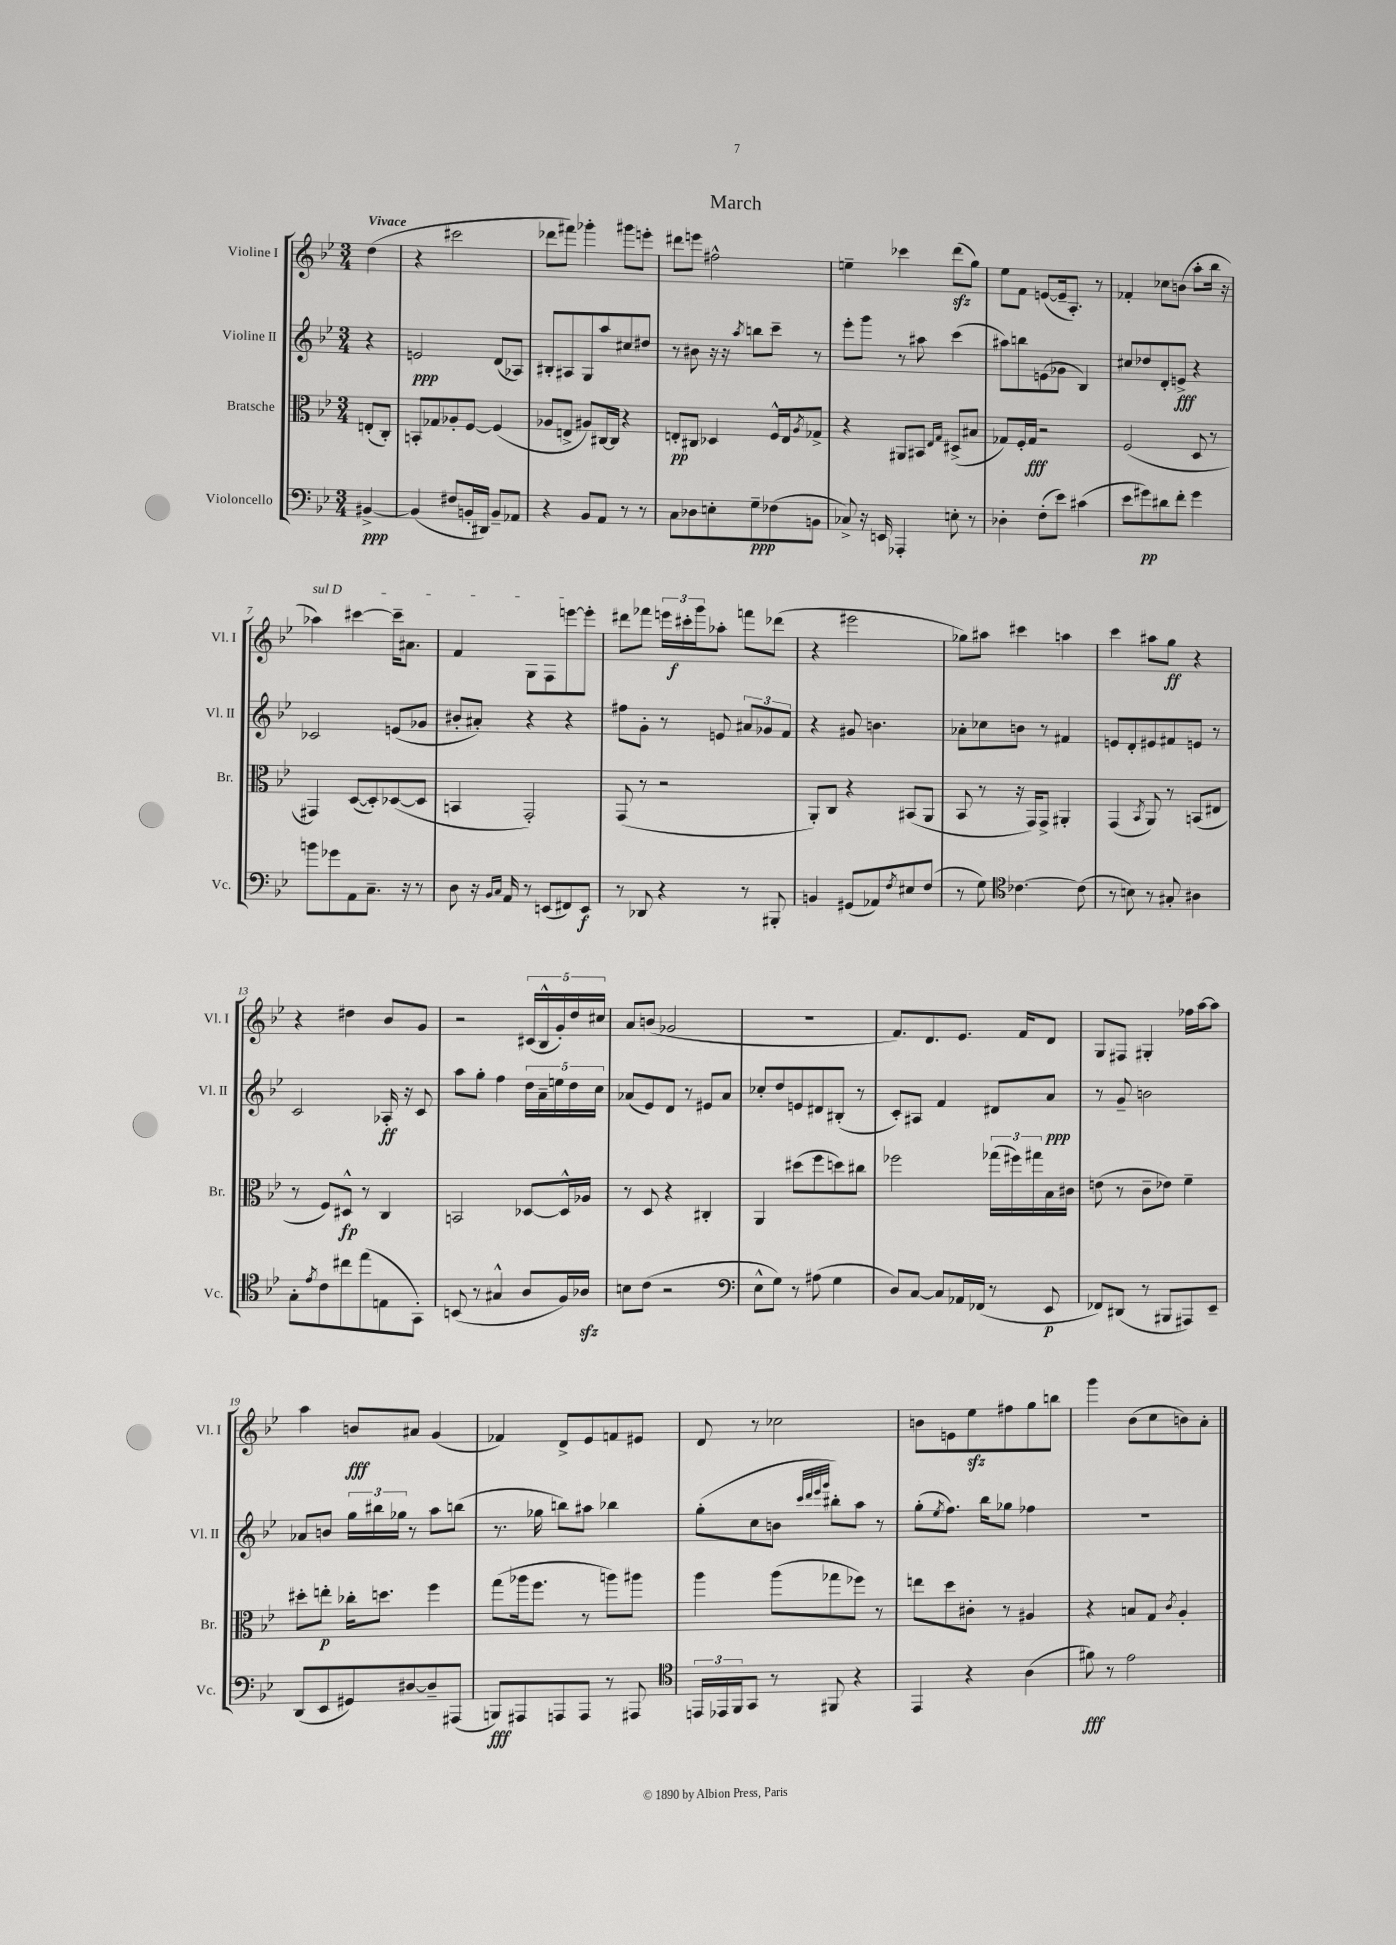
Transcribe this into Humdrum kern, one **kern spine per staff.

**kern	**kern	**kern	**kern
*staff4	*staff3	*staff2	*staff1
*clefF4	*clefC3	*clefG2	*clefG2
*k[b-e-]	*k[b-e-]	*k[b-e-]	*k[b-e-]
*M3/4	*M3/4	*M3/4	*M3/4
[4BB#^	(8E'	4r	(4dd
.	8C')	.	.
=	=	=	=
(4BB#]	8BB'	2e	4r
.	8G-	.	.
8F#	8A-'	.	2ccc#
16BB'	[8F	.	.
16DD#)	.	.	.
8BB~	(4F]	(8d	.
8AA-	.	8A-)	.
=	=	=	=
4r	8A-	8B#'	8ddd-
.	8E^	8A#	8fff#)
8BB-	8A#)	8G	4ggg-'
8AA	[16C#	8aa	.
.	16C#]	.	.
8r	4r	8cc#	8ggg#
8r	.	8dd#	8eee'
=	=	=	=
8C	8E'	8r	8ddd#
8D-	8C#	8b#	8eee
8E'	4D-	16r	2ff#^^
.	.	16r	.
.	.	8qaa	.
8G~	.	8bb	.
(8F-	16F^^	8ccc~	.
.	16E	.	.
.	8qA	.	.
8BB	8G-^	8r	.
=	=	=	=
8C-^)	4r	8eee-'	4ee~
16r	.	8ggg	.
16EE	.	.	.
4AAA-'	8AA#	8r	4ccc-
.	8BB#	8aa#	.
.	16qqE-	.	.
.	16qqG	.	.
8E'	(8D#^	(4ccc	(8ddd
8r	8B#	.	8gg)
=	=	=	=
4D-'	8G-)	8aa#)	8ee-
.	16F'	8bb	8f
.	16G-	.	.
(8F'	2r	(8e	([8e
8e-)	.	8g-	16e~]
.	.	.	8.A')
(4c#	.	4B-)	.
.	.	.	8r
=	=	=	=
8e-	(2F	8cc#	4f-'
8g#)	.	8dd-	.
8d#	.	8d'	8cc-
8f'	.	8e^	(8b
4g#	8D	4r	8aa'
.	8r	.	16bb-
.	.	.	16r
=	=	=	=
8b	4GG#)	2c-	4aa-)
8g-	.	.	.
8AA	([8D	.	[4ccc#
8.C~	8D'])	.	.
.	([8D-	(8e	16ccc#~]
16r	.	.	8.a#
8r	8D-]	8g-	.
=	=	=	=
8D	4BB	8b#'	4f
16r	.	8a#')	.
16qqBB-	.	.	.
16qqC	.	.	.
16AA	.	.	.
8r	2GG')	4r	8G
(8EE	.	.	8F
8FF#)	.	4r	[8eee
8EE	.	.	8eee']
=	=	=	=
8r	(8GG	8ff#	8ddd#
8DD-	8r	8g'	8fff-
4r	2r	8r	24eee
.	.	.	24ccc#'
.	.	.	24ggg
.	.	8e	8aa-'
8r	.	12a#	8fff
.	.	12g-	.
8BBB#'	.	.	(8ddd-
.	.	12f	.
=	=	=	=
4BB	8AA')	4r	4r
.	8C	.	.
(8GG#	4r	8g#	2eee#
8AA-)	.	4.b	.
8qF	.	.	.
8E#	(8BB#	.	.
(8F	8AA	.	.
=	=	=	=
8r	8BB-	8a-'	8gg-)
8G)	8r	8cc-	8aa#
*clefC4	*	*	*
[4.c-	16r	8b	4ccc#
.	16GG)	.	.
.	8GG^	8r	.
.	4AA#'	4f#	4aa
(8c-]	.	.	.
=	=	=	=
8r	(4GG	8e	4ccc
8B)	.	8d'	.
.	8qBB-	.	.
8r	8AA)	8e#	8aa#
8G#'	8r	8f#	8gg
4A#	(8BB	8e	4r
.	8E#	8r	.
=	=	=	=
8G'	8r	2c	4r
8qe-	.	.	.
8c	8F)	.	.
8cc#	8D#^^	.	4dd#
(8ee-	8r	.	.
8E	4C	16A-'	8b-
.	.	16r	.
8GG')	.	8c	8g
=	=	=	=
(8BB	2BB	8aa	2r
8r	.	8gg'	.
4G#^^	.	4ff	.
8A	[8D-	20dd	(20c#
.	.	20a~	20B-^^
.	.	20ee	20g')
16F)	16D-^^]	.	.
.	.	20dd	20dd
16A-	16A-	.	.
.	.	20cc	20cc#
=	=	=	=
8B	8r	(8a-	8a
(8c	8D	8e-)	(8b
2r	4r	8d	2g-
.	.	8r	.
.	4C#'	8e#	.
.	.	8a-	.
=	=	=	=
*clefF4	*	*	*
8E-^^	4AA	8cc-'	2.r
8G)	.	8dd	.
8r	(8dd#	8e	.
(8A#	8ff	8d#	.
4G	8dd)	(8B#'	.
.	8cc#	8r	.
=	=	=	=
8D)	2ff-	8c')	8.f)
[8C	.	8A#	.
.	.	.	8.d
8C]	.	4f	.
16AA-	.	.	8.e-
(16FF-	.	.	.
8r	(24gg-	8d#	.
.	24ff#)	.	.
.	.	.	16f
.	24gg#	.	.
8EE-	16B-	8a	8d
.	16c#	.	.
=	=	=	=
8FF-)	(8e	8r	8G
(8DD#	8r	8g~	8F#
8r	8c~	2b	4G#'
8BBB#	8e-)	.	.
8AAA#)	4f~	.	16ff-
.	.	.	[16aa
8EE-~	.	.	8aa]
=	=	=	=
(8DD	8dd#'	8a-	4aa
8EE-	8ee'	8b	.
8GG#)	16cc-'	24gg	8b
.	.	24bb#	.
.	8.dd	.	.
.	.	24gg-	.
[8D#	.	8r	8a#
8D#~]	4ff	8aa	(4g
(8AAA#	.	(8bb	.
=	=	=	=
8BBB)	(8gg	8.r	4f-)
8AAA#	16aa-	.	.
.	8.ff	16gg-	.
8AAA	.	8bb)	8d^
8AAA	8r	8aa#	8e-
8r	8aa)	4bb-	8f
8AAA#	8aa#	.	8e#
=	=	=	=
*clefC4	*	*	*
24EE	4aa	(8gg'	8d
24EE-	.	.	.
24FF	.	.	.
8GG	.	8cc	8r
8r	(8aa	8b	2cc-
.	.	32qqccc	.
.	.	32qqddd	.
.	.	32qqeee-	.
.	.	32qqggg	.
8FF#	8gg-	8bb#')	.
4r	8ff-)	8aa	.
.	8r	8r	.
=	=	=	=
4EE-	8ee	(8gg'	8b
.	.	8qee-	.
.	8dd	8.ff)	8e
4r	8c#'	.	8ee-
.	.	16bb-	.
.	8r	8gg-	8ff#
(4A	4A#	4ff-	8gg
.	.	.	8bb
=	=	=	=
8f#)	4r	2.r	4ggg
8r	.	.	.
2e-	8B	.	(8b-
.	8G	.	8cc
.	8qc	.	.
.	4A'	.	8b)
.	.	.	8a'
==	==	==	==
*-	*-	*-	*-
